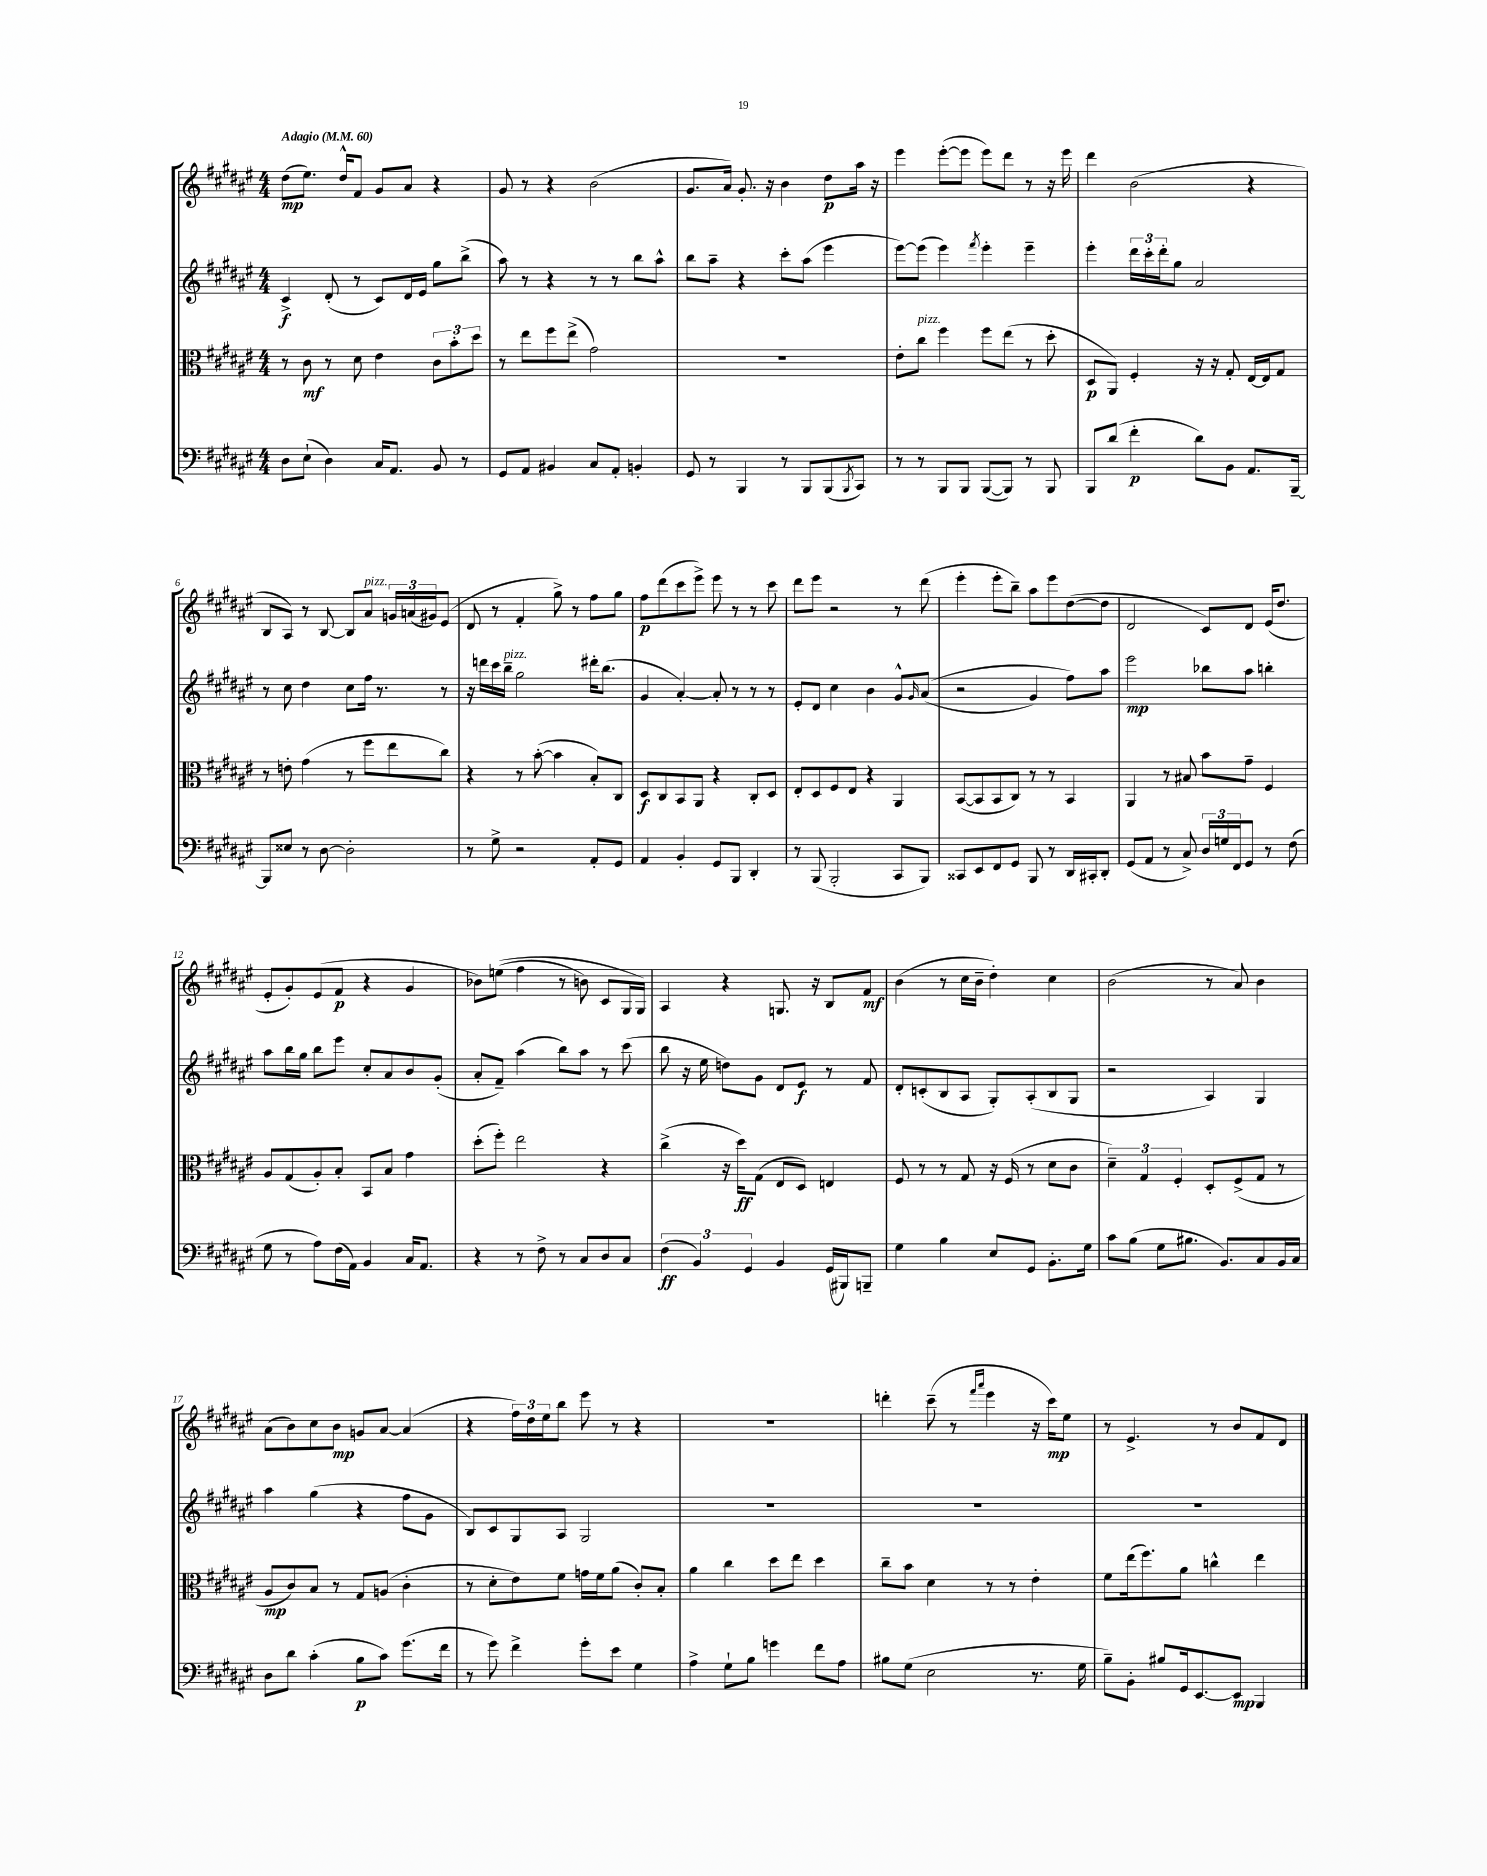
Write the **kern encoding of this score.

**kern	**dynam	**kern	**dynam	**kern	**dynam	**kern	**dynam
*part4	*part4	*part3	*part3	*part2	*part2	*part1	*part1
*staff4	*staff4	*staff3	*staff3	*staff2	*staff2	*staff1	*staff1
*clefF4	*	*clefC3	*	*clefG2	*	*clefG2	*
*k[f#c#g#d#a#e#]	*	*k[f#c#g#d#a#e#]	*	*k[f#c#g#d#a#e#]	*	*k[f#c#g#d#a#e#]	*
*M4/4	*	*M4/4	*	*M4/4	*	*M4/4	*
*MM60	*	*MM60	*	*MM60	*	*MM60	*
=1	=1	=1	=1	=1	=1	=1	=1
!	!	!	!	!	!	!LO:TX:a:B:t=Adagio	!
8D#\L	.	8r	.	4c#^/	f	(8dd#\L	mp
(8E#`\J	.	8c#\	mf	.	.	8.ee#\J)	.
4D#\)	.	8r	.	(8d#'/	.	.	.
.	.	.	.	.	.	16dd#^^/KL	.
.	.	8d#\	.	8r	.	8f#/J	.
16C#/KL	.	4e#\	.	8c#/L)	.	8g#/L	.
8.AA#/J	.	.	.	.	.	.	.
.	.	.	.	16d#/L	.	8a#/J	.
.	.	.	.	16e#/JJ	.	.	.
8BB/	.	12c#\L	.	8gg#\L	.	4r	.
.	.	12b'\	.	.	.	.	.
8r	.	.	.	(8bb^\J	.	.	.
.	.	12dd#\J	.	.	.	.	.
=2	=2	=2	=2	=2	=2	=2	=2
8GG#/L	.	8r	.	8aa#\)	.	8g#/	.
8AA#/J	.	8ee#\L	.	8r	.	8r	.
4BB#X/	.	8ff#\	.	4r	.	4r	.
.	.	(8ee#^\J	.	.	.	.	.
8C#/L	.	2g#\)	.	8r	.	(2b\	.
8AA#'/J	.	.	.	8r	.	.	.
4BBn'/	.	.	.	8bb\L	.	.	.
.	.	.	.	8aa#^^\J	.	.	.
=3	=3	=3	=3	=3	=3	=3	=3
8GG#/	.	1r	.	8bb\L	.	8.g#/L	.
8r	.	.	.	8aa#~\J	.	.	.
.	.	.	.	.	.	16a#/Jk)	.
4BBB/	.	.	.	4r	.	8.g#'/	.
.	.	.	.	.	.	16r	.
8r	.	.	.	8ccc#'\L	.	4b\	.
8BBB/L	.	.	.	(8aa#\J	.	.	.
(8BBB/	.	.	.	4eee#\	.	8dd#\L	p
8qBBB/	.	.	.	.	.	.	.
8CC#/J)	.	.	.	.	.	16aa#\Jk	.
.	.	.	.	.	.	16r	.
=4	=4	=4	=4	=4	=4	=4	=4
8r	.	8e#'\L	.	[8eee#\L)	.	4eee#\	.
!	!	!LO:TX:a:i:t=pizz.	!	!	!	!	!
8r	.	8cc#\J	.	(8eee#\J]	.	.	.
8BBB/L	.	4ff#\	.	4eee#\)	.	([8eee#'\L	.
8BBB/J	.	.	.	.	.	8eee#\J]	.
.	.	.	.	8qfff#/	.	.	.
([8BBB/L	.	8ff#\L	.	4eee#'\	.	8eee#\L)	.
8BBB/J])	.	(8ee#\J	.	.	.	8ddd#\J	.
8r	.	8r	.	4eee#~\	.	8r	.
8BBB/	.	8dd#'\	.	.	.	16r	.
.	.	.	.	.	.	16eee#\	.
=5	=5	=5	=5	=5	=5	=5	=5
8BBB/L	.	8D#/L	p	4eee#'\	.	4ddd#\	.
(8d#/J	.	8AA#/J)	.	.	.	.	.
4f#'\	p	4F#'/	.	24ddd#\LL	.	(2b\	.
.	.	.	.	24ccc#'\	.	.	.
.	.	.	.	24ddd#'\J	.	.	.
.	.	.	.	8gg#\J	.	.	.
8d#\L)	.	16r	.	2a#/	.	.	.
.	.	16r	.	.	.	.	.
8BB\J	.	8G#'/	.	.	.	.	.
8.AA#/L	.	[16E#/LL	.	.	.	4r	.
.	.	16E#/J]	.	.	.	.	.
.	.	8G#/J	.	.	.	.	.
[16BBB~/Jk	.	.	.	.	.	.	.
!!LO:LB:g=z
=6	=6	=6	=6	=6	=6	=6	=6
8BBB/L]	.	8r	.	8r	.	8B/L	.
8E##X/J	.	8en'\	.	8cc#\	.	8A#/J)	.
8r	.	(4g#\	.	4dd#\	.	8r	.
[8D#\	.	.	.	.	.	[8B/	.
2D#'\]	.	8r	.	8cc#\L	.	8B/L]	.
!	!	!	!	!	!	!LO:TX:a:i:t=pizz.	!
.	.	8ff#\L	.	16ff#\Jk	.	8a#/J	.
.	.	.	.	8.r	.	.	.
.	.	8ee#\	.	.	.	24gn/LL	.
.	.	.	.	.	.	(24an/	.
.	.	.	.	.	.	24g#X/J)	.
.	.	8cc#\J)	.	8r	.	(8e#/J	.
=7	=7	=7	=7	=7	=7	=7	=7
8r	.	4r	.	16r	.	8d#/	.
.	.	.	.	16dddn\LL	.	.	.
8G#^\	.	.	.	16ccc#\	.	8r	.
!	!	!	!	!LO:TX:a:i:t=pizz.	!	!	!
.	.	.	.	16bb~\JJ	.	.	.
2r	.	8r	.	2gg#\	.	4f#'/	.
.	.	([8b'\	.	.	.	.	.
.	.	4b\]	.	.	.	8gg#^\)	.
.	.	.	.	.	.	8r	.
8AA#'/L	.	8B'/L)	.	16ddd#X'\KL	.	8ff#\L	.
.	.	.	.	(8.bb\J	.	.	.
8GG#/J	.	8C#/J	.	.	.	8gg#\J	.
=8	=8	=8	=8	=8	=8	=8	=8
4AA#/	.	8D#/L	f	4g#/	.	8ff#\L	p
.	.	8C#/	.	.	.	(8ddd#\	.
4BB'/	.	8BB/	.	[4a#'/)	.	8ccc#\	.
.	.	8AA#/J	.	.	.	8eee#^\J)	.
8GG#/L	.	4r	.	8a#'/]	.	8eee#\	.
8BBB/J	.	.	.	8r	.	8r	.
4DD#'/	.	8C#'/L	.	8r	.	8r	.
.	.	8D#/J	.	8r	.	8ccc#\	.
=9	=9	=9	=9	=9	=9	=9	=9
8r	.	8E#'/L	.	8e#'/L	.	8ddd#\L	.
(8BBB/	.	8D#/	.	8d#/J	.	8eee#\J	.
2BBB'/	.	8F#/	.	4cc#\	.	2r	.
.	.	8E#/J	.	.	.	.	.
.	.	4r	.	4b\	.	.	.
8CC#/L	.	4AA#/	.	8g#^^/L	.	8r	.
.	.	.	.	16qqg#/	.	.	.
8BBB/J)	.	.	.	((8a#/J	.	(8ddd#\	.
=10	=10	=10	=10	=10	=10	=10	=10
8CC##X/L	.	([8BB/L	.	2r	.	4eee#'\	.
8EE#/	.	8BB/]	.	.	.	.	.
8FF#/	.	8BB/	.	.	.	8eee#'\L	.
8GG#/J	.	8C#/J)	.	.	.	8bb~\J)	.
8BBB/	.	8r	.	4g#/)	.	8aa#\L	.
8r	.	8r	.	.	.	8eee#\	.
16DD#/LL	.	4BB/	.	8ff#\L)	.	([8dd#\	.
16CC#X'/J	.	.	.	.	.	.	.
8DD#'/J	.	.	.	8aa#\J	.	8dd#\J]	.
=11	=11	=11	=11	=11	=11	=11	=11
(8GG#/L	.	4AA#/	.	2eee#\	mp	2d#/	.
8AA#/J	.	.	.	.	.	.	.
8r	.	8r	.	.	.	.	.
8C#^/)	.	8B#X/	.	.	.	.	.
24D#/LL	.	8b\L	.	8bb-X\L	.	8c#/L)	.
24Gn/	.	.	.	.	.	.	.
24FF#/J	.	.	.	.	.	.	.
8GG#/J	.	8g#~\J	.	8aa#\J	.	8d#/J	.
8r	.	4F#/	.	4bbn'\	.	(16e#/KL	.
.	.	.	.	.	.	8.dd#/J	.
(8F#\	.	.	.	.	.	.	.
!!LO:LB:g=z
=12	=12	=12	=12	=12	=12	=12	=12
8G#\	.	8A#/L	.	8aa#\L	.	8e#'/L	.
8r	.	(8G#/	.	16bb\L	.	8g#'/)	.
.	.	.	.	16gg#\JJ	.	.	.
8A#\L)	.	8A#'/)	.	8bb\L	.	(8e#/	.
(16F#\L	.	8B'/J	.	8eee#\J	.	8f#/J	p
16AA#\JJ)	.	.	.	.	.	.	.
4BB/	.	8BB/L	.	8cc#'/L	.	4r	.
.	.	8B/J	.	8a#/	.	.	.
16C#/KL	.	4g#\	.	8b/	.	4g#/	.
8.AA#/J	.	.	.	.	.	.	.
.	.	.	.	(8g#'/J	.	.	.
=13	=13	=13	=13	=13	=13	=13	=13
4r	.	(8dd#'\L	.	8a#'/L	.	8b-X\L)	.
.	.	8ff#'\J)	.	8f#~/J)	.	((8een\J	.
8r	.	2ee#\	.	(4aa#\	.	4ff#\	.
8F#^\	.	.	.	.	.	.	.
8r	.	.	.	8bb\L)	.	8r	.
8C#/L	.	.	.	8aa#\J	.	8bn\)	.
8D#/	.	4r	.	8r	.	8c#/L	.
8C#/J	.	.	.	(8ccc#\	.	16G#/L	.
.	.	.	.	.	.	16G#/JJ)	.
=14	=14	=14	=14	=14	=14	=14	=14
(6F#\	ff	(4cc#^\	.	8bb\	.	4A#/	.
.	.	.	.	16r	.	.	.
6BB/)	.	.	.	.	.	.	.
.	.	.	.	16ee#\	.	.	.
.	.	16r	.	8ddn\L)	.	4r	.
.	.	16dd#\KL)	ff	.	.	.	.
6GG#/	.	.	.	.	.	.	.
.	.	(8G#\J	.	8g#\J	.	.	.
4BB/	.	8E#/L	.	8d#/L	.	8.Gn/	.
.	.	8D#/J)	.	8e#/J	f	.	.
.	.	.	.	.	.	16r	.
(16GG#/LL	.	4En/	.	8r	.	8B/L	.
16BBB#X/J)	.	.	.	.	.	.	.
8BBBn~/J	.	.	.	8f#/	.	8f#/J	mf
=15	=15	=15	=15	=15	=15	=15	=15
4G#\	.	8F#/	.	8d#'/L	.	(4b\	.
.	.	8r	.	(8cn'/	.	.	.
4B\	.	8r	.	8B/	.	8r	.
.	.	8G#/	.	8A#/J	.	16cc#\LL	.
.	.	.	.	.	.	16b~\JJ	.
8E#/L	.	16r	.	8G#'/L)	.	4dd#'\)	.
.	.	(16F#/	.	.	.	.	.
8GG#/J	.	8r	.	(8A#'/	.	.	.
8.BB'\L	.	8d#\L	.	8B/	.	4cc#\	.
.	.	8c#\J	.	8G#/J	.	.	.
16G#\Jk	.	.	.	.	.	.	.
=16	=16	=16	=16	=16	=16	=16	=16
8c#\L	.	6d#~\)	.	2r	.	(2b\	.
(8B\J	.	.	.	.	.	.	.
.	.	6G#/	.	.	.	.	.
8G#\L	.	.	.	.	.	.	.
.	.	6F#'/	.	.	.	.	.
8.B#X\J	.	.	.	.	.	.	.
.	.	8D#'/L	.	4A#/)	.	8r	.
8.BB/L)	.	.	.	.	.	.	.
.	.	(8F#^/	.	.	.	8a#/)	.
8C#/	.	8G#/J	.	4G#/	.	4b\	.
16BB/L	.	8r	.	.	.	.	.
16C#/JJ	.	.	.	.	.	.	.
!!LO:LB:g=z
=17	=17	=17	=17	=17	=17	=17	=17
8D#\L	.	8A#/L	mp	4aa#\	.	(8a#\L	.
8d#\J	.	8c#/)	.	.	.	8b\)	.
(4c#'\	.	8B/J	.	(4gg#\	.	8cc#\	.
.	.	8r	.	.	.	8b\J	mp
8B\L	p	8G#/L	.	4r	.	8gn/L	.
8c#\J)	.	(8An/J	.	.	.	[8a#/J	.
(8.g#\L	.	4c#'\	.	8ff#\L	.	(4a#/]	.
.	.	.	.	8g#\J	.	.	.
16f#\Jk	.	.	.	.	.	.	.
=18	=18	=18	=18	=18	=18	=18	=18
8r	.	8r	.	8B/L)	.	4r	.
8g#\)	.	8d#'\L	.	8c#/	.	.	.
4f#^\	.	8e#\)	.	8G#/	.	24ff#\LL)	.
.	.	.	.	.	.	24dd#\	.
.	.	.	.	.	.	24ee#\J	.
.	.	8f#\J	.	8A#/J	.	8bb\J	.
8g#'\L	.	16gn\LL	.	2G#/	.	8eee#\	.
.	.	16f#\J	.	.	.	.	.
8e#\J	.	(8a#\J	.	.	.	8r	.
4G#\	.	8c#'/L)	.	.	.	4r	.
.	.	8B'/J	.	.	.	.	.
=19	=19	=19	=19	=19	=19	=19	=19
4A#^\	.	4a#\	.	1r	.	1r	.
8G#`\L	.	4cc#\	.	.	.	.	.
8B\J	.	.	.	.	.	.	.
4gn\	.	8dd#\L	.	.	.	.	.
.	.	8ee#\J	.	.	.	.	.
8f#\L	.	4dd#\	.	.	.	.	.
8A#\J	.	.	.	.	.	.	.
=20	=20	=20	=20	=20	=20	=20	=20
8B#X\L	.	8cc#~\L	.	1r	.	4dddn'\	.
(8G#\J	.	8b\J	.	.	.	.	.
2E#\	.	4d#\	.	.	.	(8ccc#~\	.
.	.	.	.	.	.	8r	.
.	.	.	.	.	.	16qqfff#/LL	.
.	.	.	.	.	.	16qqaaa#/JJ	.
.	.	8r	.	.	.	4eee#\	.
.	.	8r	.	.	.	.	.
8.r	.	4e#'\	.	.	.	16r	.
.	.	.	.	.	.	16ccc#\KL)	mp
.	.	.	.	.	.	8ee#\J	.
16G#\	.	.	.	.	.	.	.
=21	=21	=21	=21	=21	=21	=21	=21
8B~\L)	.	8f#\L	.	1r	.	8r	.
8BB'\J	.	(16ee#\k	.	.	.	4.e#^/	.
.	.	8.ff#\)	.	.	.	.	.
8B#X/L	.	.	.	.	.	.	.
16GG#/k	.	8a#\J	.	.	.	.	.
[8.EE#/	.	.	.	.	.	.	.
.	.	4ccn^^\	.	.	.	8r	.
8EE#/J]	mp	.	.	.	.	8b/L	.
4BBB/	.	4ee#\	.	.	.	8f#/	.
.	.	.	.	.	.	8d#/J	.
==	==	==	==	==	==	==	==
*-	*-	*-	*-	*-	*-	*-	*-
